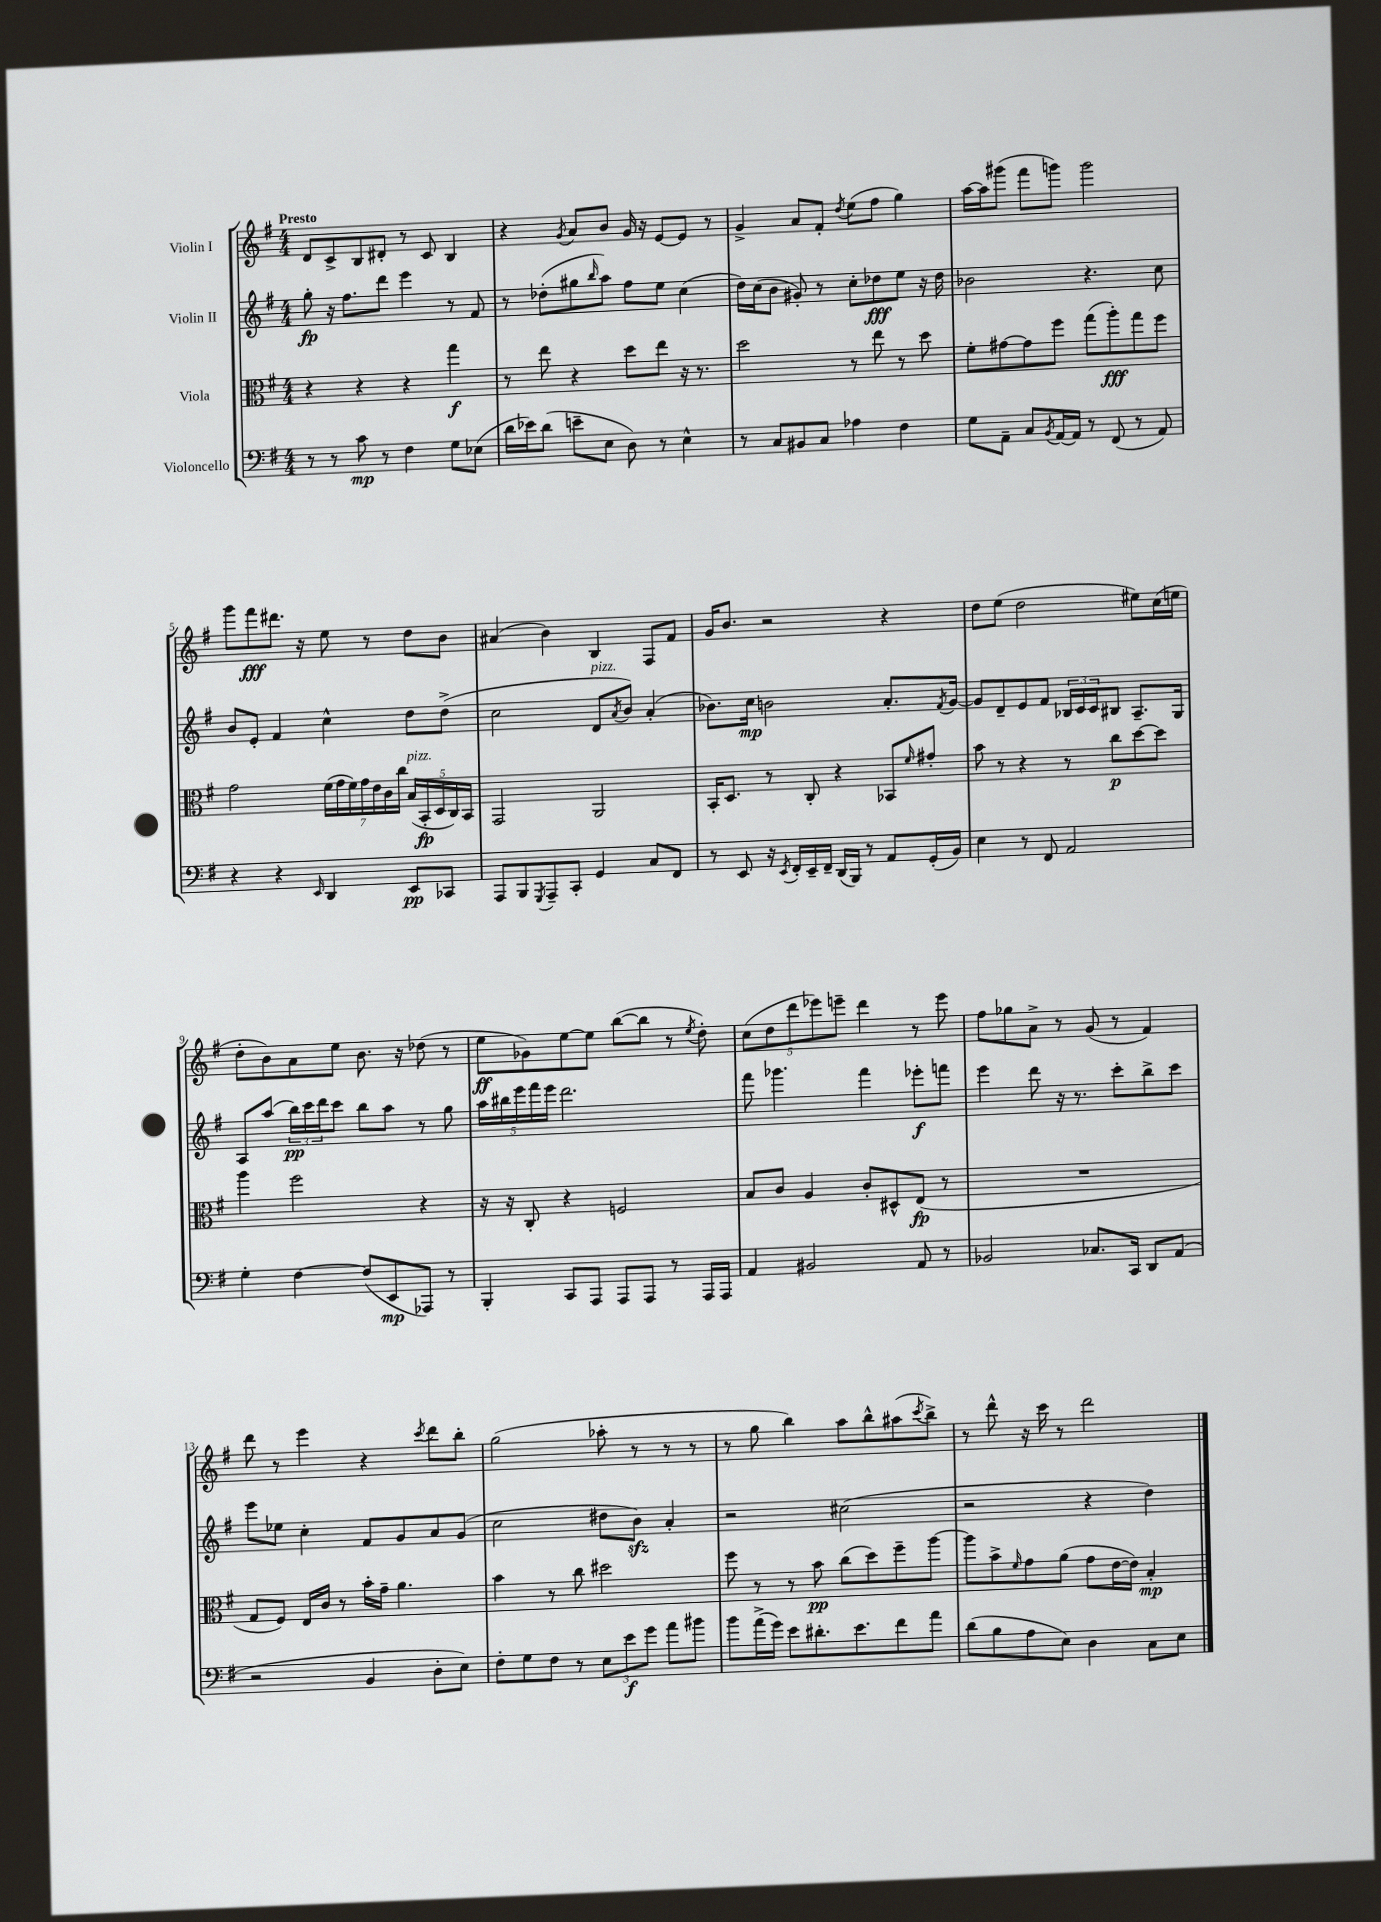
<<
\new StaffGroup <<
\new Staff = "s0" \with { instrumentName = "Violin I" } {
    \clef treble \key g \major \numericTimeSignature \time 4/4 \tempo "Presto"
    d'8 c'8-> b8 dis'8-. r8 c'8 b4 |
    r4 \acciaccatura { g'8 } a'8 b'8 g'16 r16 e'8~ e'8 r8 |
    g'4-> a'8 fis'8-. \acciaccatura { d''8 } e''8( fis''8 g''4) |
    a''16~ a''16 gis'''8( fis'''8 g'''8) g'''2 |
    g'''8 fis'''8\fff dis'''8. r16 e''8 r8 d''8 b'8 |
    ais'4( b'4) b4 fis8 fis'8 |
    g'16 b'8. r2 r4 |
    d''8 e''8( d''2 eis''8) c''16( e''16 |
    d''8-. b'8) a'8 e''8 b'8. r16 des''8( r8 |
    e''8\ff ges'8) e''8~ e''8 b''8~( b''8 r8 \acciaccatura { e''8 } d''8-.) |
    \tuplet 5/4 { c''8( d''8 d'''8 ees'''8) e'''8-- } d'''4 r8 e'''8 |
    fis''8 ges''8 a'8-> r8 g'8( r8 fis'4) |
    d'''8 r8 e'''4 r4 \acciaccatura { c'''8 } d'''8 b''8-. |
    g''2( aes''8-. r8 r8 r8 |
    r8 g''8 b''4) a''8 b''8-^ ais''8( \acciaccatura { c'''8 } b''8->) |
    r8 d'''8-^ r16 c'''16 r8 d'''2 \bar "|." |
}
\new Staff = "s1" \with { instrumentName = "Violin II" } {
    \clef treble \key g \major \numericTimeSignature \time 4/4
    g''8-.\fp r16 fis''8. d'''8 e'''4 r8 fis'8 |
    r8 des''8-.( gis''8 \grace { b''16 } a''8) fis''8 e''8 c''4( |
    d''16) c''16( b'8 gis'8-.) r8 c''8-. des''8\fff e''8 r16 des''16 |
    bes'2 r4. c''8 |
    b'8 e'8-. fis'4 c''4-^ d''8 d''8->( |
    c''2 d'8^\markup { \italic "pizz." } \acciaccatura { a'8 } b'8) a'4-.( |
    bes'8.) c''16\mp b'2 a'8.-. \acciaccatura { fis'8 } g'16~ |
    g'8 d'8-- e'8 fis'8 \tuplet 3/2 { bes16 c'16 c'16 } bis8 a8.-- g16 |
    a8 a''8( \tuplet 3/2 { b''16\pp) c'''16 d'''16 } c'''8 b''8 a''8 r8 g''8 |
    \tuplet 5/4 { a''16 bis''16 e'''16 fis'''16 e'''16 } d'''2. |
    fis'''8 ges'''4. fis'''4 ees'''8-.\f f'''8 |
    e'''4 d'''8 r16 r8. c'''8-. b''8-> c'''8 |
    e'''8 ees''8 c''4-. fis'8 g'8 a'8 g'8( |
    c''2 dis''8 b'8\sfz) a'4-. |
    r2 cis''2( |
    r2 r4 d''4) \bar "|." |
}
\new Staff = "s2" \with { instrumentName = "Viola" } {
    \clef alto \key g \major \numericTimeSignature \time 4/4
    r4 r4 r4 g''4\f |
    r8 e''8 r4 d''8 e''8 r16 r8. |
    d''2 r8 e''8 r8 d''8 |
    fis'8-. gis'8~ gis'8 fis''8 g''8( a''8-.\fff) g''8 fis''8 |
    g'2 \tuplet 7/4 { fis'16( g'16 fis'16) g'16 e'16 c'16 c''16 } \tuplet 5/4 { b16^\markup { \italic "pizz." }( b,16-.\fp d16 c16) b,16 } |
    g,2 a,2 |
    b,16-. d8. r8 c8-. r4 bes,8 \grace { fis'16 } gis'8-. |
    b'8 r8 r4 r8 c''8\p d''8~ d''8 |
    a''4 fis''2 r4 |
    r16 r16 c8-. r4 f2 |
    b8 c'8 a4 c'8-. dis8-^ e8\fp( r8 |
    R1 |
    g8 fis8) e16 c'16 r8 b'16-. g'16-- a'4. |
    b'4 r8 c''8 dis''2 |
    fis''8 r8 r8 b'8\pp c''8( d''8) fis''8-- a''8~ |
    a''8 b'8-> \grace { fis'16 } g'8 a'8( g'8 e'16~ e'16) b4-.\mp \bar "|." |
}
\new Staff = "s3" \with { instrumentName = "Violoncello" } {
    \clef bass \key g \major \numericTimeSignature \time 4/4
    r8 r8 c'8\mp r8 fis4 g8 ees8( |
    d'16 ees'16) d'8( e'8-- e8 d8) r8 e4-^ |
    r8 c8 bis,8 c8 aes4 fis4 |
    g8 a,8-- c8 \acciaccatura { b,8 } a,16~ a,16 r8 fis,8( r8 a,8) |
    r4 r4 \grace { e,16 } d,4 e,8\pp ces,8 |
    a,,8 b,,8 \acciaccatura { g,,8 } a,,8-- c,8-. g,4 c8 fis,8 |
    r8 e,8 r16 \acciaccatura { e,8 } fis,16-. e,16-- fis,16-- d,16( b,,16) r8 a,8 g,16-.( b,16) |
    e4 r8 fis,8 a,2 |
    g4-. fis4~ fis8( e,8\mp aes,,8) r8 |
    b,,4-. c,8 a,,8 a,,8 a,,8 r8 a,,16 a,,16 |
    a,4 bis,2 a,8 r8 |
    bes,2 ces8. c,16 d,8 a,8( |
    r2 b,4 d8-. e8) |
    fis8-. g8 fis8 r8 \tuplet 3/2 { e8 e'8\f g'8 } a'8 bis'8 |
    b'8 a'16->( g'16) e'8 dis'8.-. e'8. fis'8 a'8 |
    d'8( b8 a8 e8) d4 c8 e8 \bar "|." |
}
>>
>>
